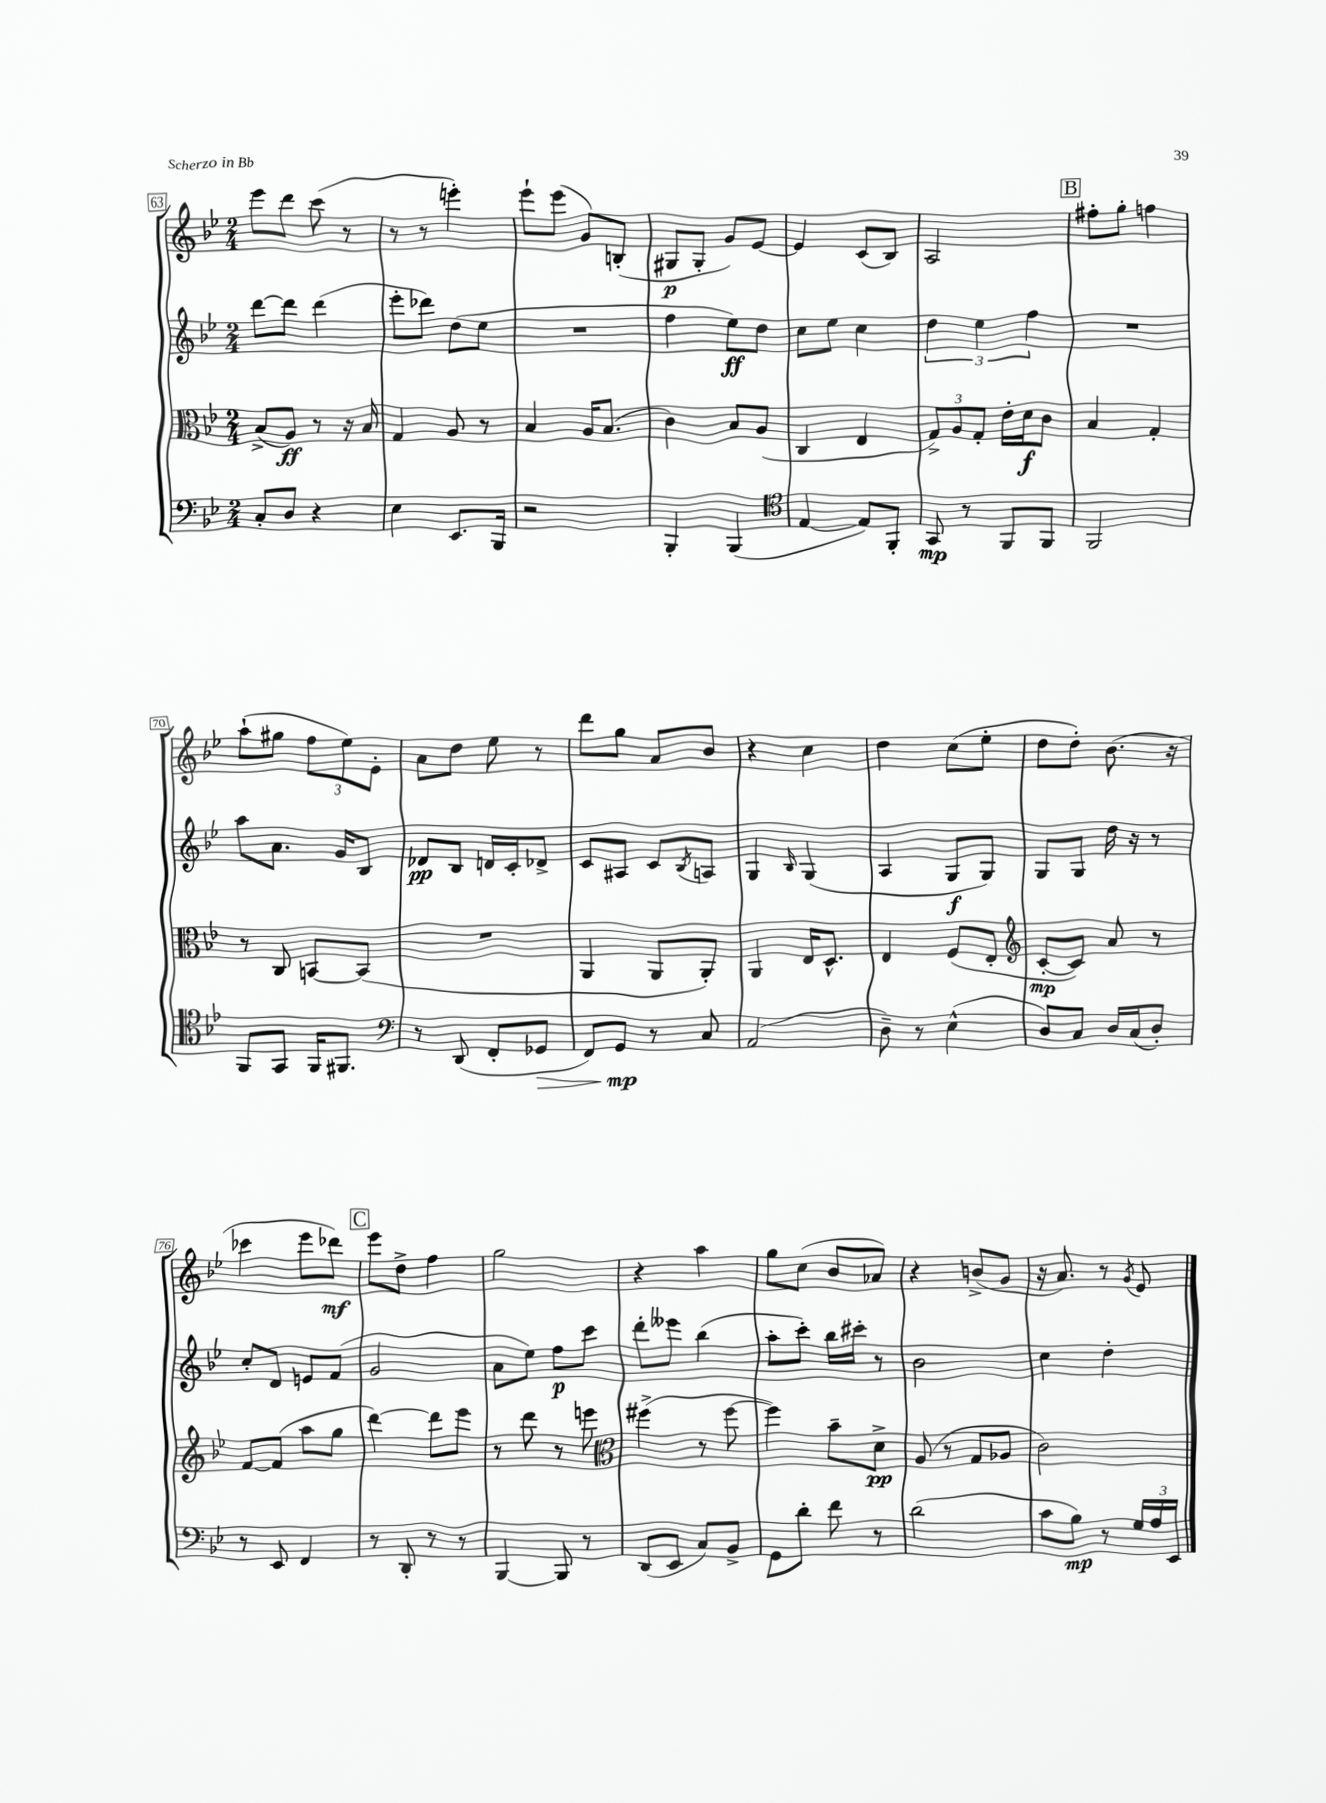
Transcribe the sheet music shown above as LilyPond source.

<<
\new StaffGroup <<
\new Staff = "s0" {
    \clef treble \key bes \major \numericTimeSignature \time 2/4
    ees'''8 d'''8 c'''8( r8 |
    r8 r8 e'''4-.) |
    ees'''8-! ees'''8( g'8) b8-.( |
    gis8\p gis8-. g'8) ees'8~ |
    ees'4 c'8( bes8) |
    a2 |
    \mark \markup { \box "B" } fis''8-. g''8-. f''4 |
    a''8-!( gis''8 \tuplet 3/2 { f''8 ees''8) ees'8-. } |
    a'8 d''8 ees''8 r8 |
    d'''8 g''8 a'8 bes'8 |
    r4 c''4 |
    d''4 c''8( ees''8-. |
    d''8 d''8-.) bes'8.( r16 |
    ces'''4 ees'''8 des'''8\mf) |
    \mark \markup { \box "C" } ees'''8 d''8-> f''4 |
    g''2 |
    r4 a''4 |
    g''8 c''8( bes'8 aes'8) |
    r4 b'8->( g'8 |
    r16 a'8.) r8 \acciaccatura { g'8 } ees'8 \bar "|." |
}
\new Staff = "s1" {
    \clef treble \key bes \major \numericTimeSignature \time 2/4
    d'''8~ d'''8 d'''4( |
    ees'''8-. des'''8) d''8( ees''8 |
    R2 |
    f''4 ees''8\ff) d''8 |
    c''8 ees''8 c''4 |
    \tuplet 3/2 { d''4 ees''4 f''4 } |
    \mark \markup { \box "B" } R2 |
    a''8 a'8. g'16 bes8 |
    des'8\pp bes8 d'16 c'16-. des'8-> |
    c'8 ais8 c'8 \acciaccatura { bes8 } a8 |
    g4 \grace { bes16 } g4( |
    a4 g8\f g8) |
    g8 g8 d''16 r16 r8 |
    c''8-. d'8 e'8 f'8( |
    \mark \markup { \box "C" } g'2 |
    a'8 ees''8) f''8\p c'''8 |
    d'''8-. eeses'''8 bes''4( |
    a''8-. c'''8-.) bes''16 cis'''16-. r8 |
    bes'2 |
    c''4 d''4-. \bar "|." |
}
\new Staff = "s2" {
    \clef alto \key bes \major \numericTimeSignature \time 2/4
    bes8->( a8\ff) r8 r16 bes16 |
    g4 a8 r8 |
    bes4 a16 bes8.( |
    c'4) bes8 a8( |
    c4 ees4 |
    \tuplet 3/2 { g8->) a8 g8-. } ees'16-. d'16\f c'8 |
    \mark \markup { \box "B" } bes4 g4-. |
    r8 c8 b,8~ b,8( |
    R2 |
    a,4 a,8 a,8-.) |
    a,4 ees16 d8.-^ |
    ees4 f8( ees8-. |
    \clef treble c'8~-.\mp c'8) a'8 r8 |
    f'8~ f'8( a''8 g''8 |
    \mark \markup { \box "C" } d'''4~) d'''8 ees'''8 |
    r8 d'''8 r8 e'''8 |
    \clef alto fis''4->( r8 fis''8~ |
    fis''4) bes'8-- d'8->\pp |
    a8( r8 g8 aes8 |
    c'2) \bar "|." |
}
\new Staff = "s3" {
    \clef bass \key bes \major \numericTimeSignature \time 2/4
    c8-. d8 r4 |
    ees4 ees,8. bes,,16 |
    r2 |
    bes,,4-. bes,,4( |
    \clef tenor ees4~ ees8) f,8-. |
    g,8\mp r8 f,8 f,8 |
    \mark \markup { \box "B" } f,2 |
    f,8 g,8 f,16 fis,8. |
    \clef bass r8 d,8( f,8-. ges,8\> |
    f,8) g,8\mp\! r8 c8 |
    a,2( |
    d8--) r8 ees4-^( |
    d8) c8 d16 c16( d8-.) |
    r8 ees,8 f,4 |
    \mark \markup { \box "C" } r8 d,8-. r8 r8 |
    bes,,4~ bes,,8 r8 |
    d,8( ees,8 c8) bes,8-> |
    g,8 d'8-. f'8 r8 |
    d'2( |
    c'8 bes8\mp) r8 \tuplet 3/2 { g16 a16 ees,16 } \bar "|." |
}
>>
>>
\layout { \context { \Score currentBarNumber = #63 \override BarNumber.stencil = #(make-stencil-boxer 0.1 0.3 ly:text-interface::print) } }
